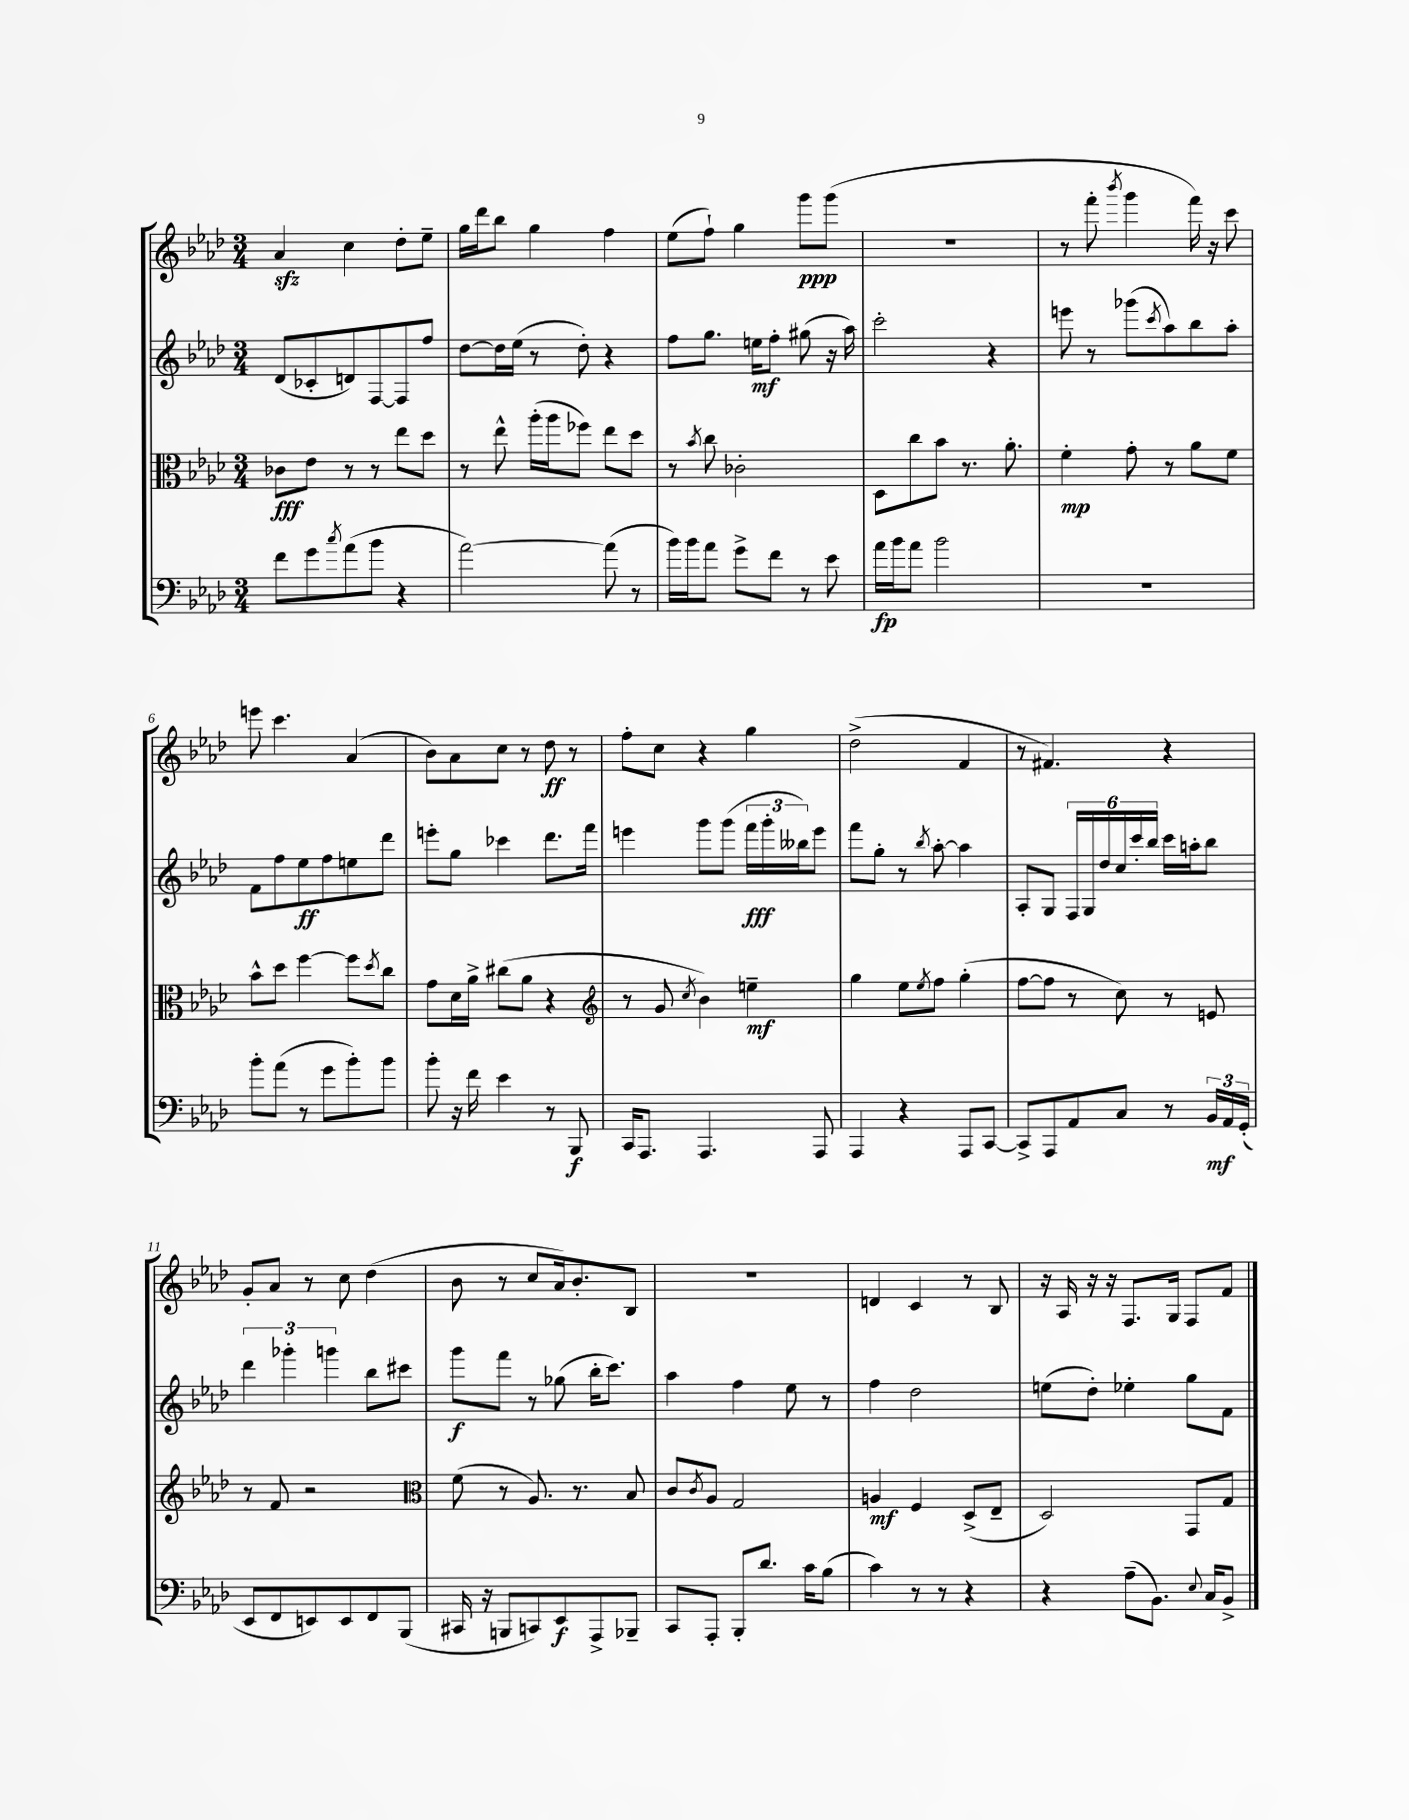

**kern	**kern	**kern	**kern
*staff4	*staff3	*staff2	*staff1
*clefF4	*clefC3	*clefG2	*clefG2
*k[b-e-a-d-]	*k[b-e-a-d-]	*k[b-e-a-d-]	*k[b-e-a-d-]
*M3/4	*M3/4	*M3/4	*M3/4
8f\L	8c-\L	(8d-/L	4a-/
8g\	8e-\J	8c-'/	.
8qcc/	.	.	.
(8a-\	8r	8d/)	4cc\
8b-\J	8r	[8F/	.
4r	8ee-\L	8F/]	8dd-'\L
.	8dd-\J	8ff/J	8ee-~\J
=	=	=	=
[2a-\)	8r	[8dd-\L	16gg\LL
.	.	.	16ddd-\J
.	8ee-^^\	16dd-\]L	8bb-\J
.	.	(16ee-\JJ	.
.	(16aa-'\LL	8r	4gg\
.	16aa-\J	.	.
.	8ff-\J)	8dd-'\)	.
(8a-\]	8ee-\L	4r	4ff\
8r	8dd-\J	.	.
=	=	=	=
16b-\LL)	8r	8ff\L	(8ee-\L
16b-\J	.	.	.
.	8qb-/	.	.
8a-\J	8cc\	8.gg\J	8ff`\J)
8g^\L	2c-'\	.	4gg\
.	.	16ee\LK	.
8f\J	.	8ff'\J	.
8r	.	(8gg#\	8ggg\L
8e-\	.	16r	(8ggg\J
.	.	16aa-\)	.
=	=	=	=
16a-\LL	8D-\L	2ccc'\	2.r
16b-\J	.	.	.
8a-\J	8cc\	.	.
2b-\	8b-\J	.	.
.	8.r	.	.
.	.	4r	.
.	8.a-'\	.	.
=	=	=	=
2.r	4f'\	8eee\	8r
.	.	8r	8fff'\
.	.	.	8qbbb-/
.	8g'\	(8ggg-\L	4ggg\
.	.	8qccc/	.
.	8r	8aa-\)	.
.	8a-\L	8bb-\	16fff\)
.	.	.	16r
.	8f\J	8aa-'\J	8ccc\
=	=	=	=
8b-'\L	8b-^^\L	8f\L	8eee\
(8a-\J	8dd-\J	8ff\	4.ccc\
8r	[4ff\	8ee-\	.
8g\L	.	8ff\	.
8b-'\)	8ff\]L	8ee\	(4a-/
.	8qdd-/	.	.
8b-\J	8cc\J	8ddd-\J	.
=	=	=	=
8b-'\	8g\L	8eee'\L	8b-\L)
16r	16d-\L	8gg\J	8a-\
16f\	16a-^\JJ	.	.
4e-\	(8cc#\L	4ccc-\	8cc\J
.	8a-\J	.	8r
8r	4r	8.ddd-\L	8dd-\
8BBB-/	.	.	8r
.	.	16fff\Jk	.
=	=	=	=
*	*clefG2	*	*
16CC/LK	8r	4eee\	8ff'\L
8.AAA-/J	.	.	.
.	8g/	.	8cc\J
.	8qcc/	.	.
4.AAA-/	4b-\)	8ggg\L	4r
.	.	(8ggg\J	.
.	4ee~\	24fff\LL	4gg\
.	.	24ggg'\	.
.	.	24bb--\J)	.
8AAA-/	.	8eee\J	.
=	=	=	=
4AAA-/	4gg\	8fff\L	(2dd-^\
.	.	8gg'\J	.
4r	8ee-\L	8r	.
.	8qee-/	8qbb-/	.
.	8ff\J	[8aa-'\	.
8AAA-/L	(4gg'\	4aa-\]	4f/
[8CC/J	.	.	.
=	=	=	=
8CC^/]L	[8ff\L	8A-'/L	8r
8AAA-/	8ff\]J	8G/J	4.f#/)
8AA-/	8r	24F/LL	.
.	.	24G/	.
.	.	24dd-/	.
8C/J	8cc\)	24cc/	.
.	.	24ccc'/	.
.	.	24bb-/JJ	.
8r	8r	16ccc\LL	4r
.	.	16aa'\J	.
24BB-/LL	8e/	8bb-\J	.
24AA-/	.	.	.
(24GG'/JJ	.	.	.
=	=	=	=
8EE-/L	8r	6ddd-\	8g'/L
8FF/	8f/	.	8a-/J
.	.	6ggg-'\	.
8EE/)	2r	.	8r
.	.	6ggg\	.
8EE/	.	.	8cc\
8FF/	.	8bb-\L	(4dd-\
(8BBB-/J	.	8ccc#\J	.
=	=	=	=
*	*clefC3	*	*
16CC#/	(8f\	8ggg\L	8b-\
16r	.	.	.
8BBB/L	8r	8fff\J	8r
8CC/)	8.A-/)	8r	8cc/L
8EE-/	.	(8gg-\	16a-/k)
.	8.r	.	8.b-'/
8AAA-^/	.	16bb-'\LK	.
.	.	8.ccc\J)	.
8BBB-~/J	8B-/	.	8B-/J
=	=	=	=
8CC/L	8c/L	4aa-\	2.r
.	8qc/	.	.
8AAA-'/J	8A-/J	.	.
8BBB-'/L	2G/	4ff\	.
8.d-/J	.	.	.
.	.	8ee-\	.
16c\LK	.	.	.
(8B-\J	.	8r	.
=	=	=	=
4c\)	4A/	4ff\	4d/
8r	4F/	2dd-\	4c/
8r	.	.	.
4r	(8D-^/L	.	8r
.	8E-~/J	.	8B-/
=	=	=	=
4r	2D-/)	(8ee\L	16r
.	.	.	16A-/
.	.	8dd-'\J)	16r
.	.	.	16r
(8A-~\L	.	4ee-'\	8.F/L
8.BB-\J)	.	.	.
.	.	.	16G/Jk
.	8GG/L	8gg\L	8F/L
8qqE-/	.	.	.
16C/LK	.	.	.
8BB-^/J	8G/J	8f\J	8f/J
==	==	==	==
*-	*-	*-	*-
